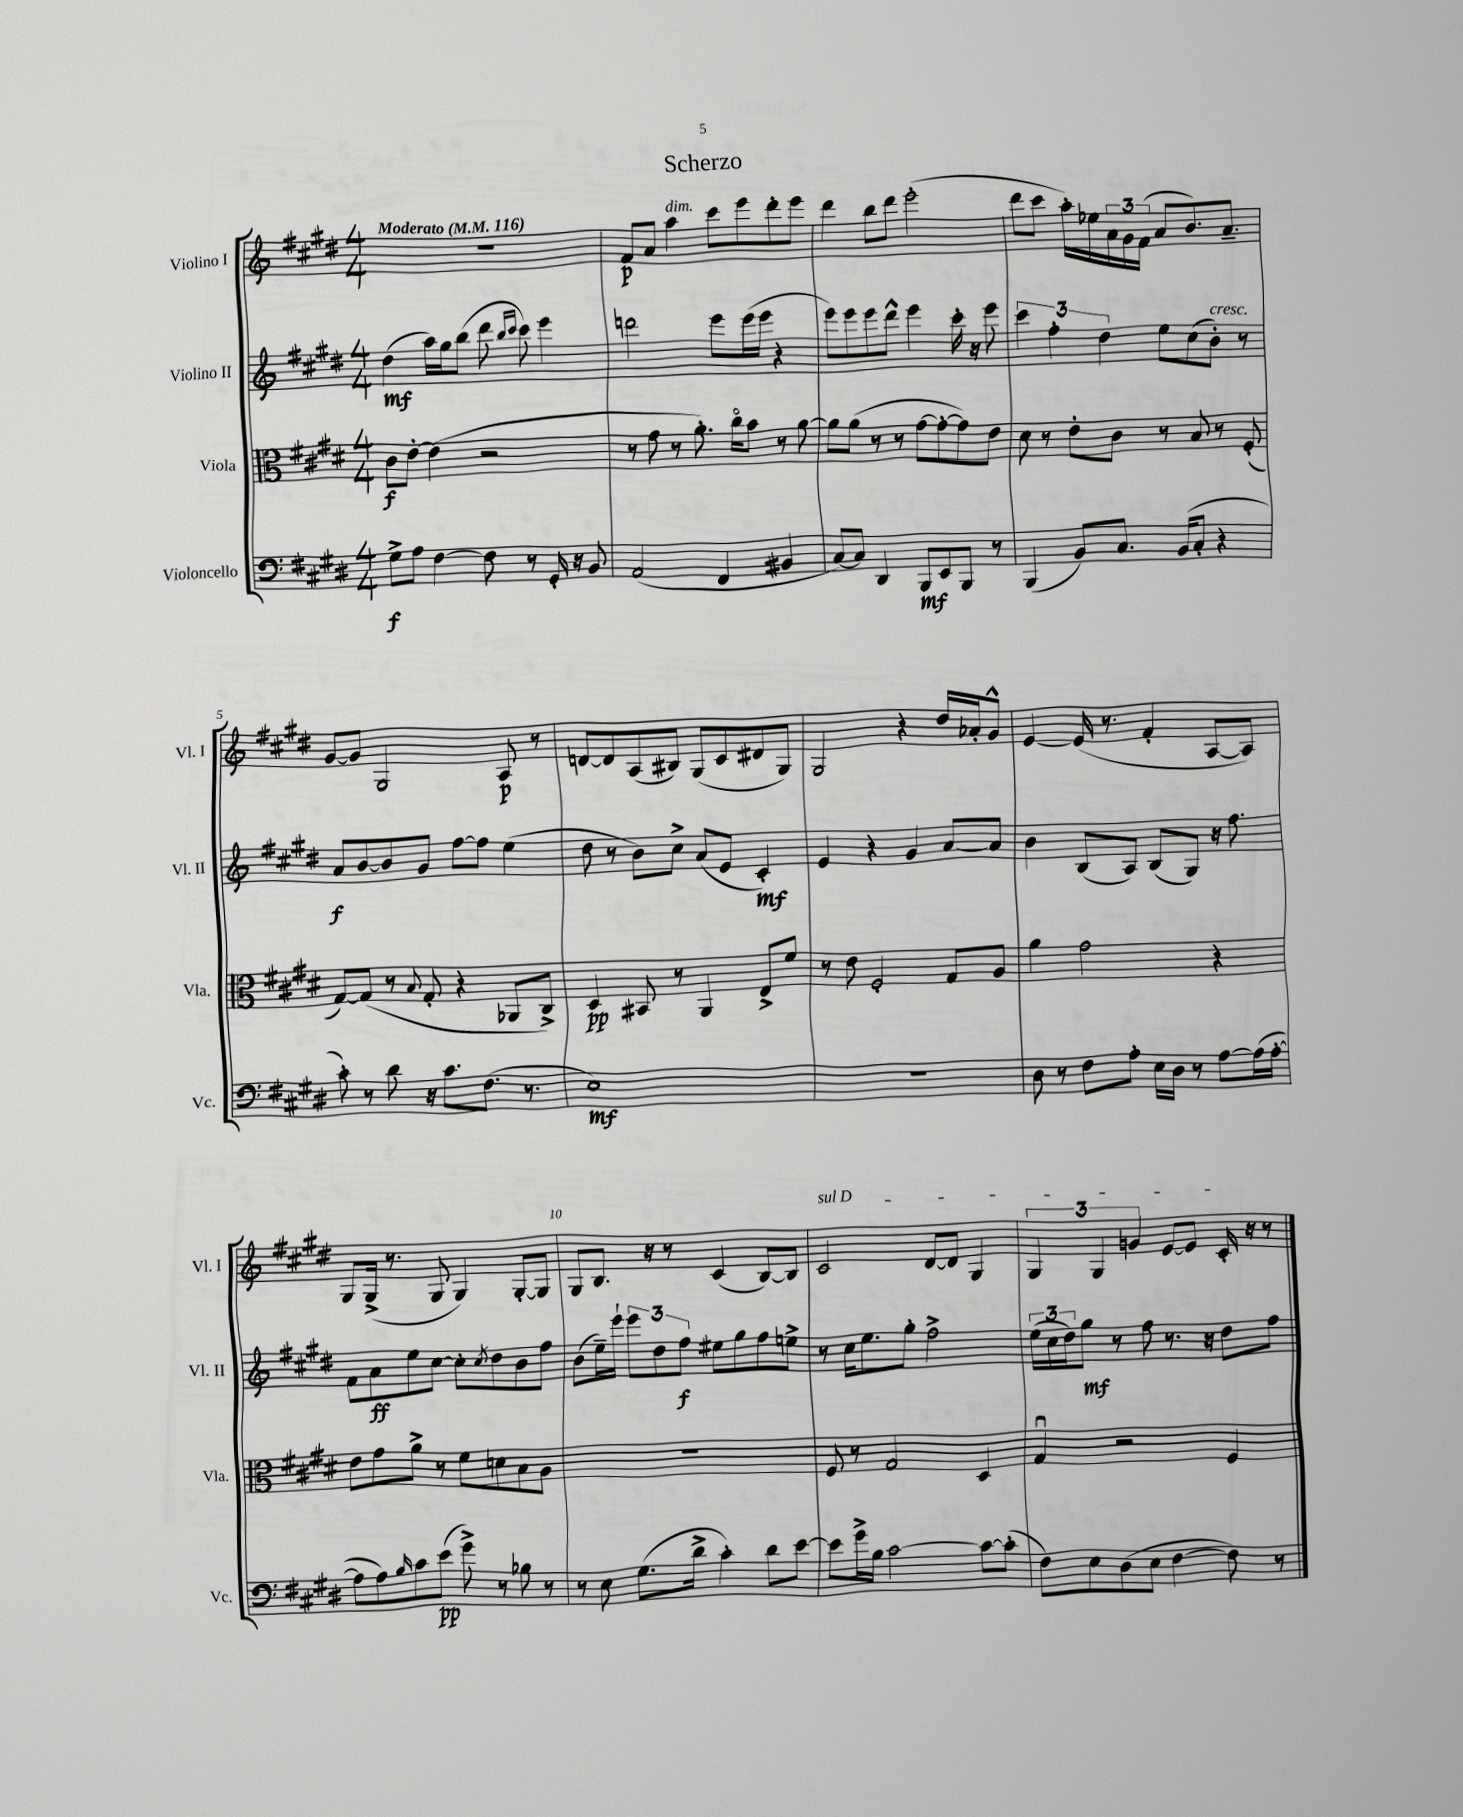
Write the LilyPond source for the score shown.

\header { title = "Scherzo" }
<<
\new StaffGroup <<
\new Staff = "s0" \with { instrumentName = "Violino I" shortInstrumentName = "Vl. I" } {
    \clef treble \key e \major \numericTimeSignature \time 4/4 \tempo "Moderato" 4 = 116
    r1 |
    fis'8\p a'8 a''4^\markup { \italic "dim." } cis'''8 e'''8 dis'''8-. e'''8 |
    dis'''4 b''8 dis'''8 e'''2-.( |
    dis'''8 cis'''8 a''16-.) ees''16 \tuplet 3/2 { a'16 gis'16 fis'16( } a'8 b'8.) a'8.-- |
    gis'8~ gis'8 gis2 a8\p r8 |
    d'8~ d'8 a8( bis8) gis8( cis'8 dis'8 gis8) |
    gis2 r4 dis''16 aes'16-. gis'8-^ |
    e'4~ e'16( r8. fis'4-. a8~ a8) |
    gis8 gis16->( r8. gis8 gis4) gis8~-. gis8 |
    gis8 b8. r16 r8 cis'4( b8~) b8 |
    \once \override TextSpanner.bound-details.left.text = \markup { \italic "sul D" } cis'2\startTextSpan dis'8~ dis'8 gis4 |
    \tuplet 3/2 { gis4 gis4 g'4 } e'8~ e'8 cis'16-.\stopTextSpan r16 r8 \bar "|." |
}
\new Staff = "s1" \with { instrumentName = "Violino II" shortInstrumentName = "Vl. II" } {
    \clef treble \key e \major \numericTimeSignature \time 4/4
    dis''4\mf( a''16) gis''16 b''8( dis'''8 \grace { b''16 cis'''16 } cis'''8) e'''4 |
    d'''2 e'''8 e'''16( e'''16 r4 |
    e'''8) e'''8 e'''8 dis'''8-^ e'''4 cis'''16-. r16 e'''8 |
    \tuplet 3/2 { cis'''4 fis''4-. dis''4 } e''8 cis''8( b'8-.^\markup { \italic "cresc." }) r8 |
    a'8\f b'8~ b'8 gis'8 fis''8~ fis''8 e''4( |
    dis''8 r8 b'8) cis''8-> a'8( e'8 cis'4-.\mf) |
    e'4 r4 gis'4 a'8~ a'8 |
    b'4 b8( a8) b8( gis8) r16 fis''8. |
    fis'8 a'8\ff e''8 cis''8~ cis''8-. \acciaccatura { cis''8 } dis''8 b'8 fis''8 |
    b'8( e''16--) e'''16-! \tuplet 3/2 { e'''8 dis''8 fis''8\f } eis''8 gis''8 fis''8 e''8-> |
    r8 cis''16 e''8. gis''8-. fis''2-> |
    \tuplet 3/2 { e''16( cis''16 dis''16) } gis''8\mf r8 fis''8 r8. r16 dis''8 fis''8 \bar "|." |
}
\new Staff = "s2" \with { instrumentName = "Viola" shortInstrumentName = "Vla." } {
    \clef alto \key e \major \numericTimeSignature \time 4/4
    cis'8\f e'8~-. e'4( r2 |
    r8 gis'8 r8 a'8.-.) cis''16\flageolet b'8 r8 a'8~ |
    a'8 a'8( r8 r8 gis'8~ gis'8~-. gis'8) e'8 |
    dis'8 r8 e'8-. cis'8 r8 b8 r8 fis8-.( |
    gis8~) gis8( r8 \appoggiatura { b8 } gis8-. r4 aes,8 cis8->) |
    dis4\pp bis,8 r8 a,4 e8-> fis'8 |
    r8 e'8 fis2-. gis8 a8 |
    a'4 gis'2 r4 |
    e'8 gis'8 a'8-> r8 fis'8 d'8 b8 a8 |
    r1 |
    fis8 r8 gis2 dis4 |
    gis4\downbow r2 fis4 \bar "|." |
}
\new Staff = "s3" \with { instrumentName = "Violoncello" shortInstrumentName = "Vc." } {
    \clef bass \key e \major \numericTimeSignature \time 4/4
    gis8->\f a8 fis4~ fis8 r8 gis,16-. r16 b,8 |
    a,2( fis,4 bis,4 |
    cis8~) cis8 dis,4 b,,8\mf e,8 b,,8 r8 |
    b,,4( b,8) cis8. b,16( cis8-. r4 |
    cis'8-.) r8 dis'8 r16 cis'8. fis8.( r8. |
    e1\mf) |
    R1 |
    dis8 r8 fis8 a8-. e16 dis16 r8 a8~ a16( a16~-. |
    a8 a8) \grace { b16 } cis'8 e'8\pp( gis'8->) r8 bes8 r8 |
    r8 e8 gis8.( dis'16-> cis'4-.) dis'8 e'8~ |
    e'8 gis'16-> b16 cis'2~ cis'8~ cis'8-.( |
    fis8) e8 dis8( e8 fis4~ fis8) r8 \bar "|." |
}
>>
>>
\layout { \context { \Score \override BarNumber.break-visibility = ##(#f #t #t) barNumberVisibility = #(every-nth-bar-number-visible 5) } }
